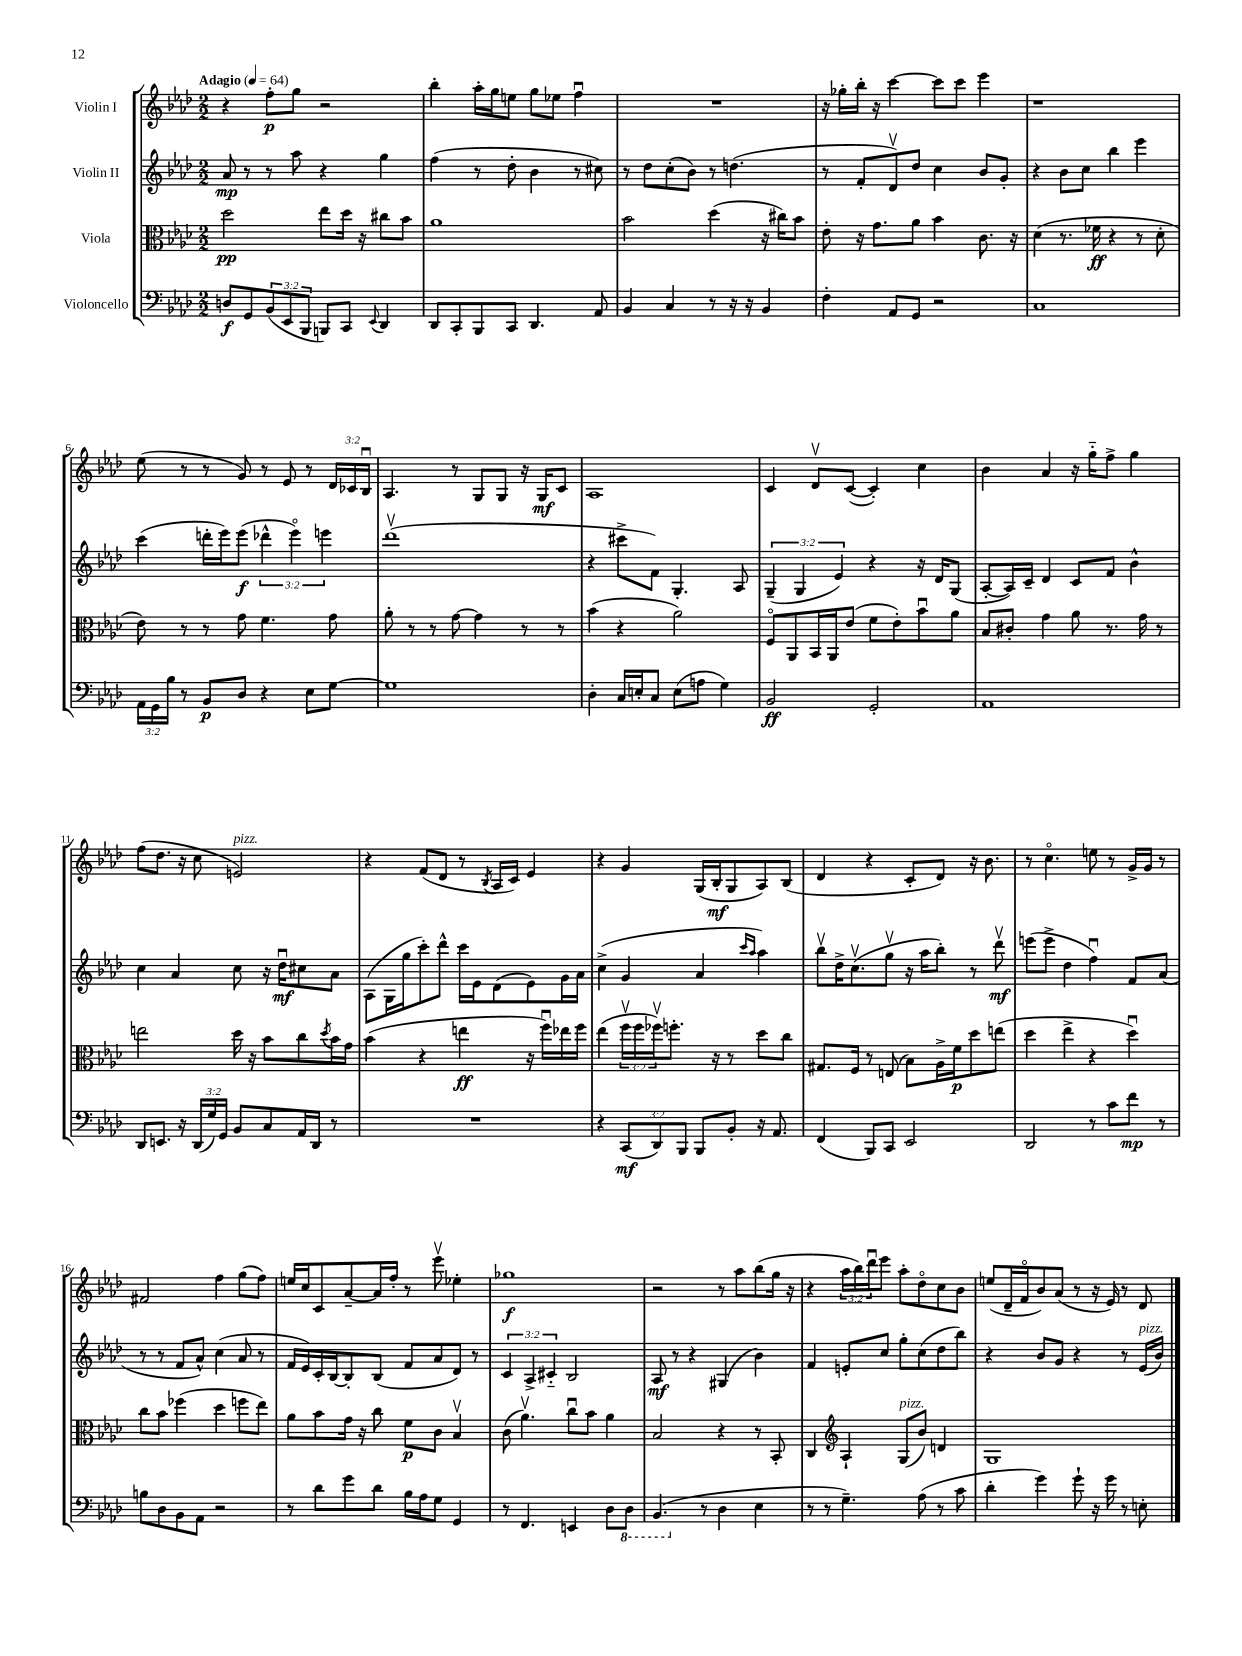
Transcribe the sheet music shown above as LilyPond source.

<<
\new StaffGroup <<
\new Staff = "s0" \with { instrumentName = "Violin I" } {
    \clef treble \key aes \major \numericTimeSignature \time 2/2 \override Staff.TupletNumber.text = #tuplet-number::calc-fraction-text \tempo "Adagio" 4 = 64
    r4 f''8-.\p g''8 r2 |
    bes''4-. aes''16-. g''16 e''8 g''8 ees''8 f''4\downbow |
    R1 |
    r16 ges''16-. bes''16-. r16 c'''4~ c'''8 c'''8 ees'''4 |
    r1 |
    ees''8( r8 r8 g'8) r8 ees'8 r8 \tuplet 3/2 { des'16 ces'16 bes16\downbow } |
    aes4. r8 g8 g8 r16 g16\mf c'8 |
    aes1 |
    c'4 des'8\upbow c'8~( c'4-.) c''4 |
    bes'4 aes'4 r16 g''16-_ f''8-> g''4 |
    f''8( des''8. r16 c''8 e'2^\markup { \italic "pizz." }) |
    r4 f'8( des'8 r8 \acciaccatura { bes8 } aes16 c'16) ees'4 |
    r4 g'4 g16( bes16-.\mf g8 aes8) bes8( |
    des'4 r4 c'8-. des'8) r16 bes'8. |
    r8 c''4.\flageolet e''8 r8 g'16-> g'16 r8 |
    fis'2 f''4 g''8( f''8) |
    e''16 c''16 c'8 aes'8~-- aes'16 f''16-. r8 ees'''8\upbow ees''4-. |
    ges''1\f |
    r2 r8 aes''8 bes''8( g''16 r16 |
    r4 \tuplet 3/2 { aes''16 bes''16) des'''16\downbow } ees'''8 aes''8-. des''8\flageolet c''8 bes'8 |
    e''8( des'16-- f'16\flageolet bes'8) aes'8( r8 r16 ees'16) r8 des'8 \bar "|." |
}
\new Staff = "s1" \with { instrumentName = "Violin II" } {
    \clef treble \key aes \major \numericTimeSignature \time 2/2 \override Staff.TupletNumber.text = #tuplet-number::calc-fraction-text
    aes'8\mp r8 r8 aes''8 r4 g''4 |
    f''4( r8 des''8-. bes'4 r8 cis''8) |
    r8 des''8 c''8-.( bes'8) r8 d''4.( |
    r8 f'8-. des'8\upbow) des''8 c''4 bes'8 g'8-. |
    r4 bes'8 c''8 bes''4 ees'''4 |
    c'''4( d'''16-. ees'''16) ees'''8\f( \tuplet 3/2 { des'''4-^ ees'''4\flageolet) e'''4 } |
    des'''1\upbow( |
    r4 cis'''8-> f'8) g4.-. aes8 |
    \tuplet 3/2 { g4--( g4 ees'4) } r4 r16 des'16 g8( |
    aes8~-. aes16) c'16-- des'4 c'8 f'8 bes'4-^ |
    c''4 aes'4 c''8 r16 des''16\downbow\mf cis''8 aes'8 |
    aes8( g16 g''16 c'''8-.) des'''8-^ c'''16 ees'16 des'8( ees'8) g'16 aes'16 |
    c''4->( g'4 aes'4 \grace { c'''16 aes''16 } aes''4) |
    bes''8\upbow des''16-> c''8.\upbow( g''8\upbow r16 aes''16 bes''8-.) r8 des'''8\upbow\mf |
    e'''8( e'''8-> des''4 f''4\downbow) f'8 aes'8( |
    r8 r8 f'8 aes'8-^) c''4( aes'8 r8 |
    f'16 ees'16) c'16-. bes16~ bes8-. bes8( f'8 aes'8 des'8) r8 |
    \tuplet 3/2 { c'4 aes4-> cis'4-_ } bes2 |
    aes8\mf r8 r4 gis4( bes'4) |
    f'4 e'8-. c''8 g''8-. c''8( des''8 bes''8) |
    r4 bes'8 g'8 r4 r8 ees'16^\markup { \italic "pizz." }( bes'16) \bar "|." |
}
\new Staff = "s2" \with { instrumentName = "Viola" } {
    \clef alto \key aes \major \numericTimeSignature \time 2/2 \override Staff.TupletNumber.text = #tuplet-number::calc-fraction-text
    des''2\pp ees''8 des''16 r16 cis''8 bes'8 |
    aes'1 |
    bes'2 des''4( r16 cis''16) bes'8 |
    ees'8-. r16 g'8. aes'8 bes'4 c'8. r16 |
    des'4( r8. fes'16\ff r4 r8 des'8-. |
    ees'8) r8 r8 g'8 f'4. g'8 |
    aes'8-. r8 r8 g'8~ g'4 r8 r8 |
    bes'4( r4 aes'2) |
    f8\flageolet aes,8 bes,16 aes,16 ees'8( f'8 ees'8-.) bes'8\downbow aes'8 |
    bes8 cis'8-. g'4 aes'8 r8. g'16 r8 |
    e''2 des''16 r16 bes'8 c''8 \acciaccatura { des''8 } bes'16 g'16 |
    bes'4( r4 e''4\ff r16 f''16\downbow) ees''16 f''16 |
    ees''4( \tuplet 3/2 { f''16\upbow f''16 fes''16\upbow) } f''8.-. r16 r8 des''8 c''8 |
    gis8. f16 r8 e8( bes8) aes16-> f'16\p des''8 e''8( |
    des''4 ees''4-> r4 des''4\downbow) |
    c''8 bes'8 fes''4( des''4 f''8 ees''8) |
    aes'8 bes'8 g'16 r16 c''8 f'8\p c'8 bes4\upbow |
    c'8( aes'4.\upbow) c''8\downbow bes'8 aes'4 |
    bes2 r4 r8 bes,8-. |
    c4 \clef treble aes4-! g8^\markup { \italic "pizz." }( bes'8) d'4 |
    g1 \bar "|." |
}
\new Staff = "s3" \with { instrumentName = "Violoncello" } {
    \clef bass \key aes \major \numericTimeSignature \time 2/2 \override Staff.TupletNumber.text = #tuplet-number::calc-fraction-text
    d8\f g,8 \tuplet 3/2 { bes,8( ees,8 bes,,8 } b,,8) c,8 \appoggiatura { ees,8 } des,4 |
    des,8 c,8-. bes,,8 c,8 des,4. aes,8 |
    bes,4 c4 r8 r16 r16 bes,4 |
    f4-. aes,8 g,8 r2 |
    c1 |
    \tuplet 3/2 { aes,16 g,16 bes16 } r8 bes,8\p des8 r4 ees8 g8~ |
    g1 |
    des4-. c16 e16-. c8 e8( a8 g4) |
    bes,2\ff g,2-. |
    aes,1 |
    des,8 e,8. r16 \tuplet 3/2 { des,16( g16) g,16 } bes,8 c8 aes,16 des,16 r8 |
    R1 |
    r4 \tuplet 3/2 { c,8\mf( des,8) bes,,8 } bes,,8 bes,8-. r16 aes,8. |
    f,4( bes,,8) c,8 ees,2 |
    des,2 r8 c'8 f'8\mp r8 |
    b8 des8 bes,8 aes,8 r2 |
    r8 des'8 g'8 des'8 bes16 aes16 g8 g,4 |
    r8 f,4. e,4 des8 \ottava #-1 des,8 |
    bes,,4.( \ottava #0 r8 des4 ees4 |
    r8 r8 g4.--) aes8( r8 c'8 |
    des'4-. g'4) g'8-! r16 g'16 r8 e8-. \bar "|." |
}
>>
>>
